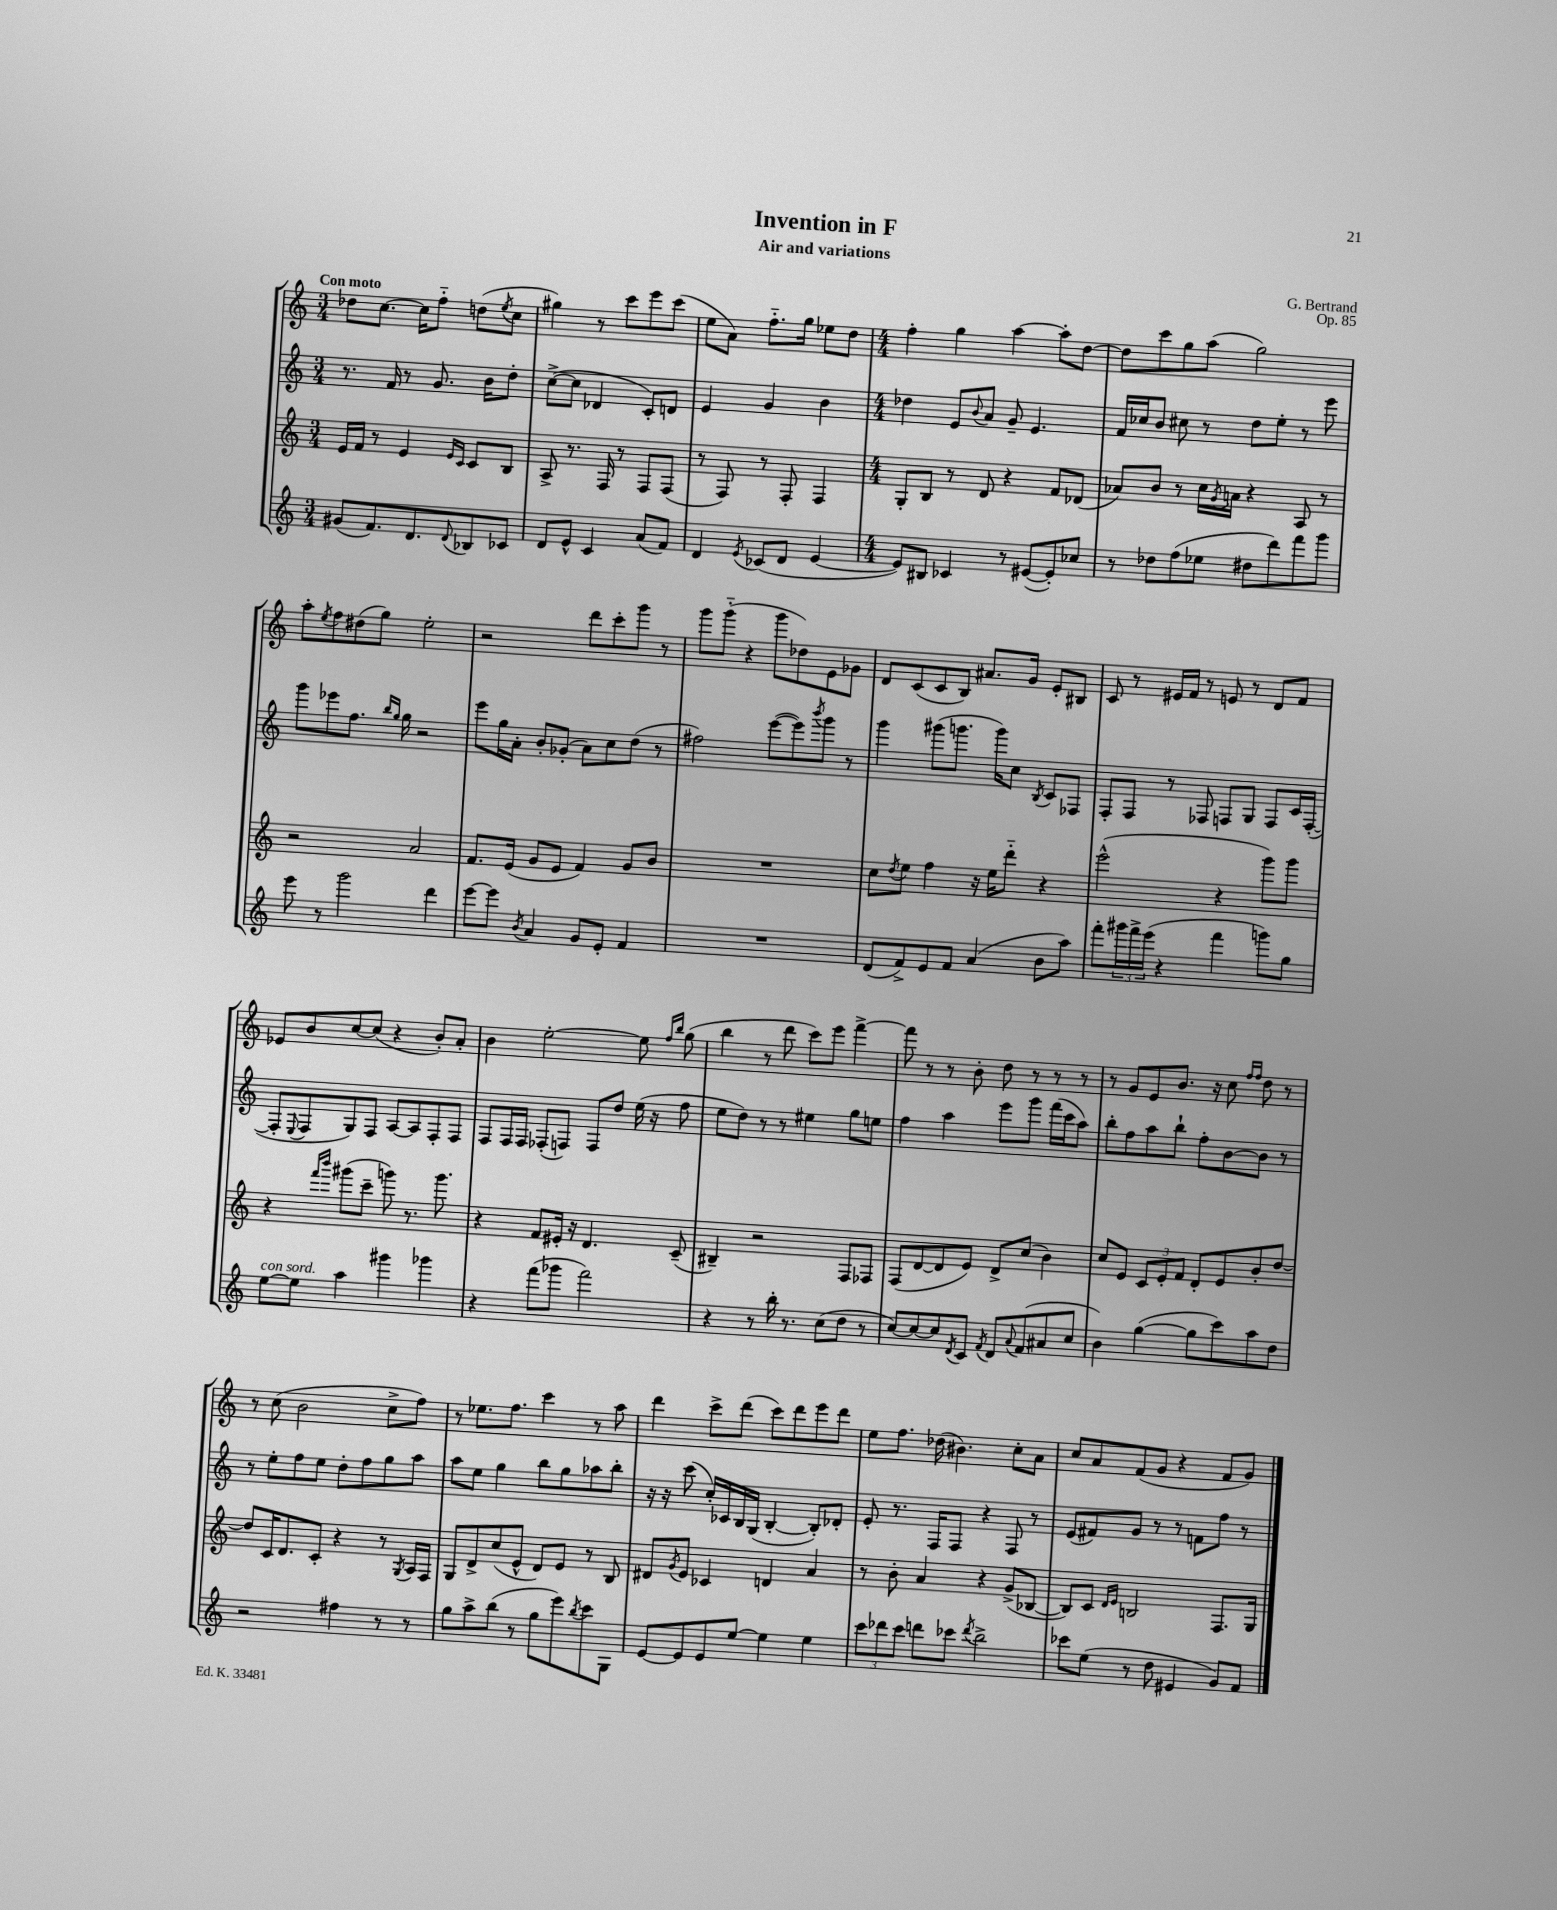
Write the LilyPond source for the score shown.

\header { title = "Invention in F" composer = "G. Bertrand" subtitle = "Air and variations" opus = "Op. 85" }
<<
\new StaffGroup <<
\new Staff = "s0" {
    \clef treble \key c \major \numericTimeSignature \time 3/4 \tempo "Con moto"
    des''8 c''8.~ c''16 f''8-_ d''8( \acciaccatura { e''8 } c''8 |
    gis''4) r8 c'''8 e'''8 c'''8( |
    e''8 a'8) f''8.-_ g''16 ees''8 d''8 |
    \numericTimeSignature \time 4/4 f''4-. g''4 a''4~ a''8-. d''8~ |
    d''8 c'''8 g''8 a''8( g''2) |
    a''8-. \acciaccatura { e''8 } f''8 dis''8( g''8) e''2-. |
    r2 d'''8 c'''8-. g'''8 r8 |
    g'''8 g'''8-_( r4 g'''8 des''8) e'8 ges'8 |
    d'8 c'8( c'8 b8) ais'8. g'16 e'8-. bis8 |
    c'8 r8 eis'16 f'16 r8 e'8 r8 d'8 f'8 |
    ees'8 b'8 c''8~ c''8( r4 b'8-.) a'8-. |
    b'4 e''2~-. e''8 \grace { f''16 b''16 } g''8( |
    b''4 r8 d'''8 c'''8) e'''8 f'''4~-> |
    f'''8 r8 r8 b'8-. d''8 r8 r8 r8 |
    r8 g'8 e'8 b'8. r16 c''8 \grace { f''16 f''16 } d''8 r8 |
    r8 c''8( b'2 c''8-> f''8) |
    r8 ees''8. f''8. c'''4 r8 a''8 |
    d'''4 c'''8-> d'''8( c'''8) d'''8 e'''8 d'''8 |
    e''8 f''8. des''16( bis'4.) c''8-. a'8 |
    c''8 a'8 f'8( g'8 r4 f'8 g'8) \bar "|." |
}
\new Staff = "s1" {
    \clef treble \key c \major \numericTimeSignature \time 3/4
    r8. f'16 r8 g'8. b'16 d''8-. |
    c''8~->( c''8 des'4 c'8-.) d'8 |
    e'4 g'4 b'4 |
    \numericTimeSignature \time 4/4 des''4 e'8 \appoggiatura { b'8 } a'8 g'8-- e'4. |
    f'16 ces''16 b'8 cis''8 r8 d''8 e''8-. r8 e'''8 |
    g'''8 ees'''8 f''8. \grace { b''16 g''16 } g''16 r2 |
    e'''8 g''16 a'16-. b'8-. ges'8-.( a'8) c''8 d''8( r8 |
    fis''2) e'''8~( e'''8) \acciaccatura { b'''8 } g'''8 r8 |
    g'''4 gis'''8( g'''8. g'''16) c''8 \acciaccatura { b8 } c'8 fes8 |
    f8-. f8 r8 fes8 f8 g8 f8 c'16 f16~-.( |
    f8-. \appoggiatura { e8 } f8 g8) f8 a8~ a8 f8-. f8 |
    f8 f16 f16 fes8-.( f8) f8 d''8 e''16( r16 f''8 |
    e''8 d''8) r8 r8 eis''4 g''8 e''8 |
    f''4 a''4 e'''8 g'''8 f'''16( c'''16 a''8) |
    b''8-. f''8 a''8 b''8-! f''8-. b'8~ b'8 r8 |
    r8 e''8-. f''8 e''8 d''8-. f''8 g''8 a''8 |
    a''8 e''8 g''4 b''8 g''8 aes''8 b''8-. |
    r16 r16 c'''8( c''16-.) ces'16 b16 g16( b4~-. b8-.) des'8-. |
    e'8-. r8. f16 f8 r4 f8 r8 |
    e'8( fis'8) g'8 r8 r8 f'8 f''8 r8 \bar "|." |
}
\new Staff = "s2" {
    \clef treble \key c \major \numericTimeSignature \time 3/4
    e'16 f'16 r8 e'4 \grace { e'16 c'16 } c'8 b8 |
    a8-> r8. f16 r8 f8 f8( |
    r8 f8) r8 f8-. f4 |
    \numericTimeSignature \time 4/4 g8-. b8 r8 d'8 r4 f'8 des'8( |
    aes'8) b'8 r8 c''16 \acciaccatura { g'8 } a'16 r4 a8 r8 |
    r2 a'2 |
    f'8. e'16( g'8 e'8 f'4) g'8 b'8 |
    R1 |
    c''8 \acciaccatura { d''8 } e''8 f''4 r16 e''16 d'''8-_ r4 |
    e'''2-^( r4 g'''8) g'''8 |
    r4 \grace { f'''16 b'''16 } gis'''8( c'''8-- g'''8) r8. g'''8. |
    r4 f'8 eis'16-. r16 d'4. c'8--( |
    bis4--) r2 f8 fes8 |
    f8( d'8~ d'8 e'8) d'8-> c''8( b'4) |
    c''8 e'8 \tuplet 3/2 { c'8 e'8-. f'8 } d'8-. e'8 b'8-. d''8~ |
    d''8 c'16 d'8. c'8-. r4 r8 \acciaccatura { g8 } a16 f16 |
    g8 d'8-> c''8( e'8-^ d'8) e'8 r8 b8 |
    dis'8 \acciaccatura { g'8 } e'8 ces'4 d'4 a'4 |
    r8 b'8-. a'4 r4 g'8->( bes8~ |
    bes8) c'8 \grace { d'16 e'16 } b2 f8. g16 \bar "|." |
}
\new Staff = "s3" {
    \clef treble \key c \major \numericTimeSignature \time 3/4
    gis'8( f'8.) d'8. \appoggiatura { d'8 } bes8 ces'8 |
    d'8 e'8-^ c'4 a'8( f'8) |
    d'4 \acciaccatura { e'8 } ces'8( d'8 e'4~ |
    \numericTimeSignature \time 4/4 e'8) bis8 ces'4 r8 eis'8~( eis'8-.) ces''8 |
    r8 des''8 f''8( ees''8 dis''8 d'''8) f'''8 g'''8 |
    e'''8 r8 g'''2 d'''4 |
    e'''8~ e'''8 \acciaccatura { b'8 } a'4 g'8 e'8-. f'4 |
    R1 |
    d'8( f'8->) e'8 f'8 a'4( b'8 a''8) |
    f'''8-. \tuplet 3/2 { gis'''16 f'''16-> e'''16( } r4 f'''4 g'''8) g''8 |
    e''8~^\markup { \italic "con sord." } e''8 a''4 gis'''4 ges'''4 |
    r4 f'''8( ges'''8 f'''2) |
    r4 r8 b''16-. r8. c''8( d''8 r8 |
    c''8~) c''8~ c''8 \acciaccatura { d'8 } c'8 \acciaccatura { f'8 } d'8 \appoggiatura { a'8 } f'8( ais'8 c''8 |
    b'4) g''4~( g''8 c'''8) a''8 d''8 |
    r2 fis''4 r8 r8 |
    g''8 a''8-> b''8( r8 g''8 e'''8) \acciaccatura { b''8 } c'''8 g8 |
    e'8~ e'8 e'8 e''8~ e''4 e''4 |
    \tuplet 3/2 { c'''8 des'''8 c'''8 } d'''8 ces'''8 \acciaccatura { d'''8 } b''2-> |
    ces'''8 e''8( r8 d''8 eis'4 g'8) f'8 \bar "|." |
}
>>
>>
\layout { \context { \Score \remove "Bar_number_engraver" } }
